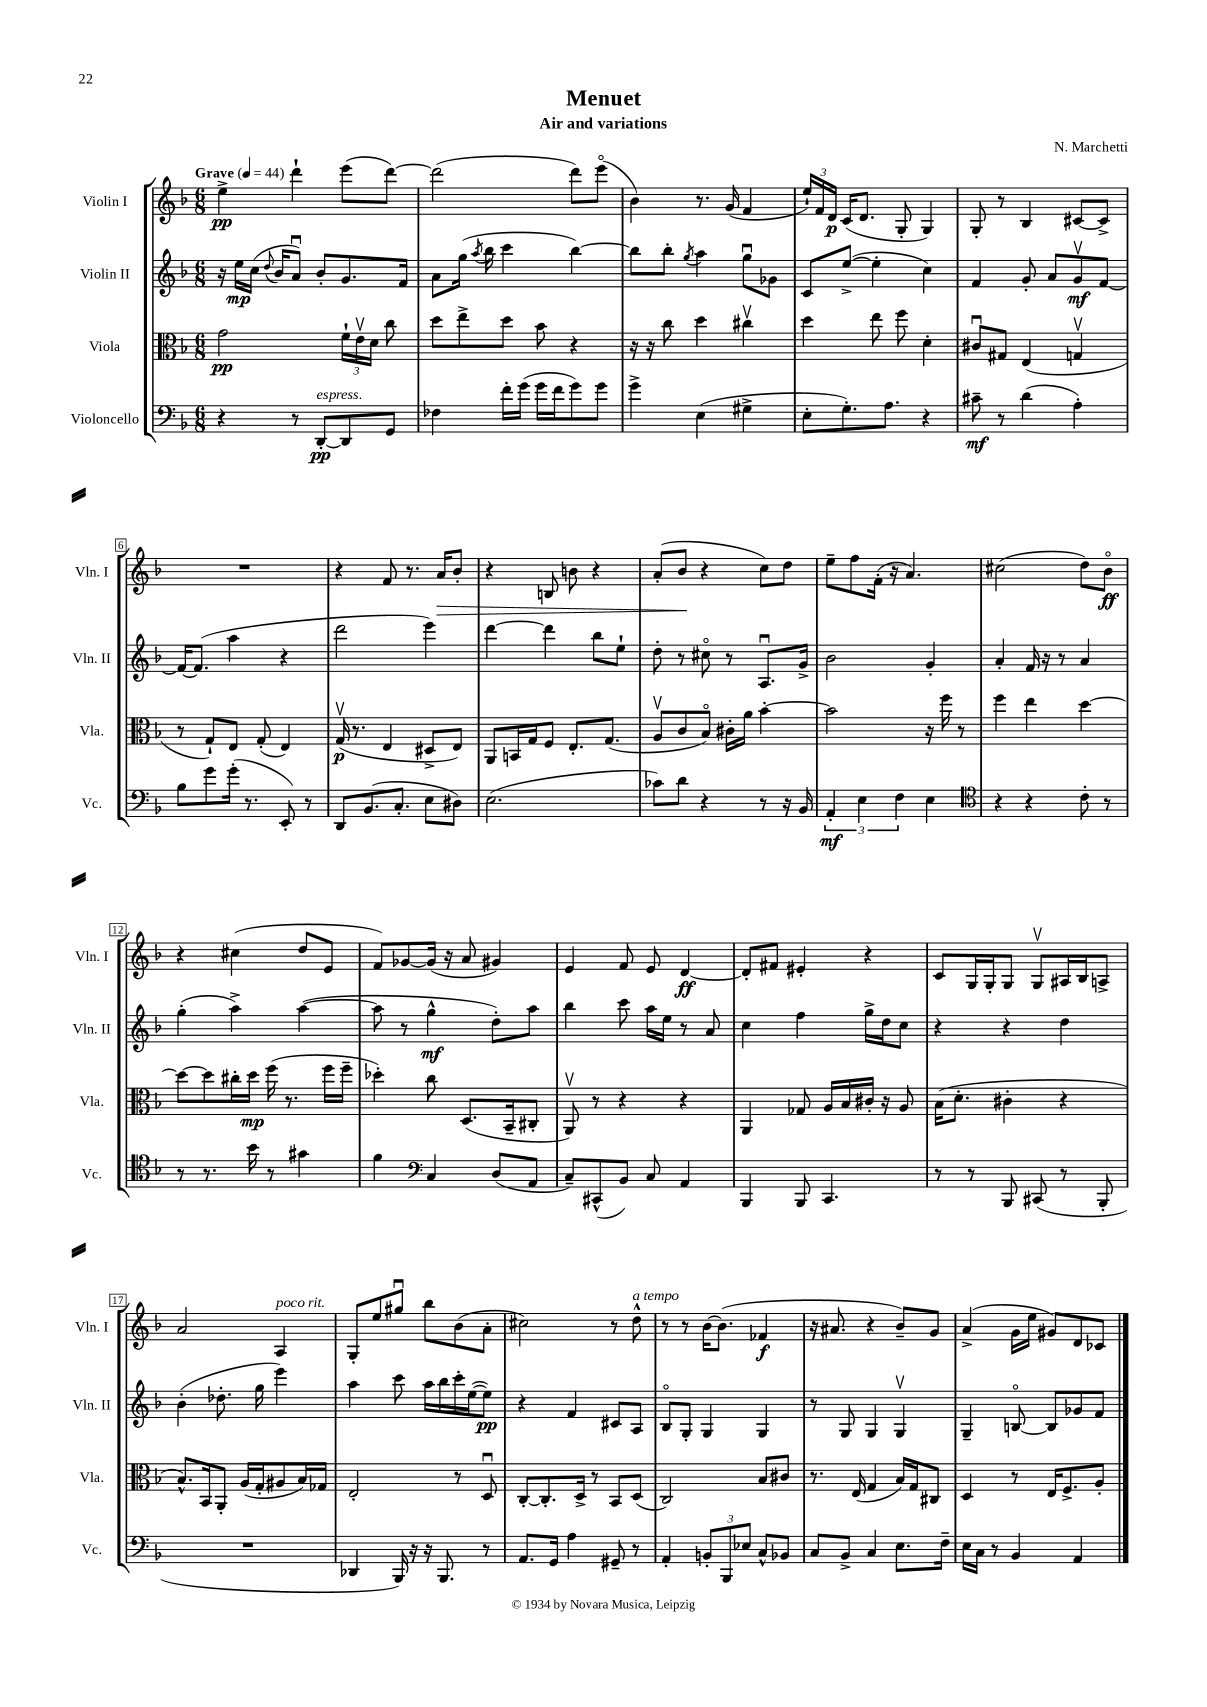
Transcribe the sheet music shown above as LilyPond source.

\header { title = "Menuet" composer = "N. Marchetti" subtitle = "Air and variations" }
<<
\new StaffGroup <<
\new Staff = "s0" \with { instrumentName = "Violin I" shortInstrumentName = "Vln. I" } {
    \clef treble \key f \major \numericTimeSignature \time 6/8 \tempo "Grave" 4 = 44
    \autoBeamOff e''4->\pp d'''4-! e'''8[( d'''8]~) |
    d'''2( d'''8[) e'''8]\flageolet( |
    bes'4) r8. g'16( f'4 |
    \tuplet 3/2 { e''16[-!) f'16 d'16]\p } c'16[( d'8.] g8-. g4) |
    g8-. r8 bes4 cis'8[~ cis'8]-> |
    R2. |
    r4 f'8 r8. a'16[\> bes'8]-. |
    r4 b8 b'8 r4 |
    a'8[-.( bes'8]\! r4 c''8[) d''8] |
    e''8[-- f''8 f'16]-.( r16 a'4.) |
    cis''2( d''8[) bes'8]\flageolet\ff |
    r4 cis''4( d''8[ e'8] |
    f'8[) ges'8~ ges'16]( r16 a'8 gis'4) |
    e'4 f'8 e'8 d'4~\ff |
    d'8[-. fis'8] eis'4-. r4 |
    c'8[ g16 g16-. g8] g8[\upbow ais16 bes16 a8]-> |
    a'2 a4^\markup { \italic "poco rit." } |
    g8[-. e''8 gis''8]\downbow bes''8[ bes'8( a'8]-. |
    cis''2) r8 d''8-^^\markup { \italic "a tempo" } |
    r8 r8 bes'16[~ bes'8.]( fes'4\f |
    r16 ais'8. r4 bes'8[--) g'8] |
    a'4->( g'16[ e''16] gis'8[) d'8 ces'8] \bar "|." |
}
\new Staff = "s1" \with { instrumentName = "Violin II" shortInstrumentName = "Vln. II" } {
    \clef treble \key f \major \numericTimeSignature \time 6/8
    \autoBeamOff r16 e''16[\mp c''16]( \appoggiatura { d''8 } bes'16[ a'8]\downbow) bes'8[-. g'8. f'16] |
    a'8[ g''16]( \acciaccatura { a''8 } bes''16 c'''4 bes''4~) |
    bes''8[ bes''8]-. \acciaccatura { g''8 } a''4 g''8[\downbow ges'8] |
    c'8[ e''8]~->( e''4-. c''4) |
    f'4 g'8-. a'8[ g'8\upbow\mf f'8]~ |
    f'16[~ f'8.]( a''4 r4 |
    d'''2 e'''4) |
    d'''4~ d'''4 bes''8[ e''8]-! |
    d''8-. r8 cis''8\flageolet r8 a8.[\downbow g'16]-> |
    bes'2 g'4-. |
    a'4-. f'16 r16 r8 a'4 |
    g''4-.( a''4->) a''4~( |
    a''8 r8 g''4-^\mf d''8[-.) a''8] |
    bes''4 c'''8 a''16[ e''16] r8 a'8 |
    c''4 f''4 g''16[-> d''16 c''8] |
    r4 r4 d''4 |
    bes'4-.( des''8.-. g''16 e'''4) |
    a''4 c'''8 a''16[ bes''16 c'''16-. e''16~( e''8]\pp) |
    r4 f'4 cis'8[ a8] |
    bes8[\flageolet g8]-. g4 g4 |
    r8 g8 g4 g4\upbow |
    g4-- b8~\flageolet b8[ ges'8 f'8] \bar "|." |
}
\new Staff = "s2" \with { instrumentName = "Viola" shortInstrumentName = "Vla." } {
    \clef alto \key f \major \numericTimeSignature \time 6/8
    \autoBeamOff g'2\pp \tuplet 3/2 { f'16[-! e'16\upbow d'16] } c''8 |
    d''8[ e''8-> d''8] bes'8 r4 |
    r16 r16 c''8 d''4 cis''4\upbow |
    d''4 e''8 f''8 d'4-. |
    cis'8[\downbow gis8] e4( g4\upbow |
    r8 g8[-!) e8] g8-.( e4) |
    g16\upbow\p( r8. e4 dis8[-> e8]) |
    a,8[ b,16 g16 f8] e8.[-. g8.]( |
    a8[\upbow c'8 bes8]\flageolet) cis'16[-. a'16] bes'4~-. |
    bes'2 r16 f''16 r8 |
    f''4 e''4 d''4~ |
    d''8[~ d''8 cis''16-. d''16]\mp f''16( r8. f''16[ f''16]-- |
    des''4-.) c''8 d8.[( bes,16-- cis8]-. |
    a,8\upbow) r8 r4 r4 |
    a,4 ges8 a16[ bes16 cis'16]-. r16 a8 |
    bes16[( d'8.]-. cis'4-. r4 |
    bes8.[-^) bes,16 a,8]-. a16[( g16-. ais8 bes16) ges16] |
    e2-. r8 d8\downbow |
    c8[~-. c8.-. d16]-> r8 bes,8[ d8]( |
    c2) bes8[ cis'8] |
    r8. e16( g4 bes16[) g16 cis8] |
    d4 r8 e16[ f8.-> a8]-. \bar "|." |
}
\new Staff = "s3" \with { instrumentName = "Violoncello" shortInstrumentName = "Vc." } {
    \clef bass \key f \major \numericTimeSignature \time 6/8
    \autoBeamOff r4 r8 d,8[~-.\pp^\markup { \italic "espress." } d,8 g,8] |
    fes4 f'16[-. g'16]( g'16[ f'16 g'8) g'8] |
    g'4-> e4( gis4-> |
    e8[-. g8.-.) a8.] r4 |
    cis'8--\mf r8 d'4( a4-.) |
    bes8[ g'8 g'16]-.( r8. e,8-.) r8 |
    d,8[ bes,8.( c8.]-. e8[ dis8]) |
    e2.( |
    ces'8[) d'8] r4 r8 r16 bes,16 |
    \tuplet 3/2 { a,4-.\mf e4 f4 } e4 |
    \clef tenor r4 r4 c'8-. r8 |
    r8 r8. bes'16 r8 gis'4 |
    f'4 \clef bass c4 d8[( a,8] |
    c8[--) cis,8-^( bes,8]) c8 a,4 |
    bes,,4 bes,,8 c,4. |
    r8 r8 bes,,8 cis,8( r8 bes,,8-. |
    R2. |
    des,4 bes,,16) r16 r16 bes,,8. r8 |
    a,8.[ g,16] a4 gis,8-- r8 |
    a,4-. \tuplet 3/2 { b,8[-. bes,,8 ees8] } c8[-^ bes,8] |
    c8[ bes,8]-> c4 e8.[ f16]-- |
    e16[ c16] r8 bes,4 a,4 \bar "|." |
}
>>
>>
\layout { \context { \Score \override BarNumber.stencil = #(make-stencil-boxer 0.1 0.3 ly:text-interface::print) } }
